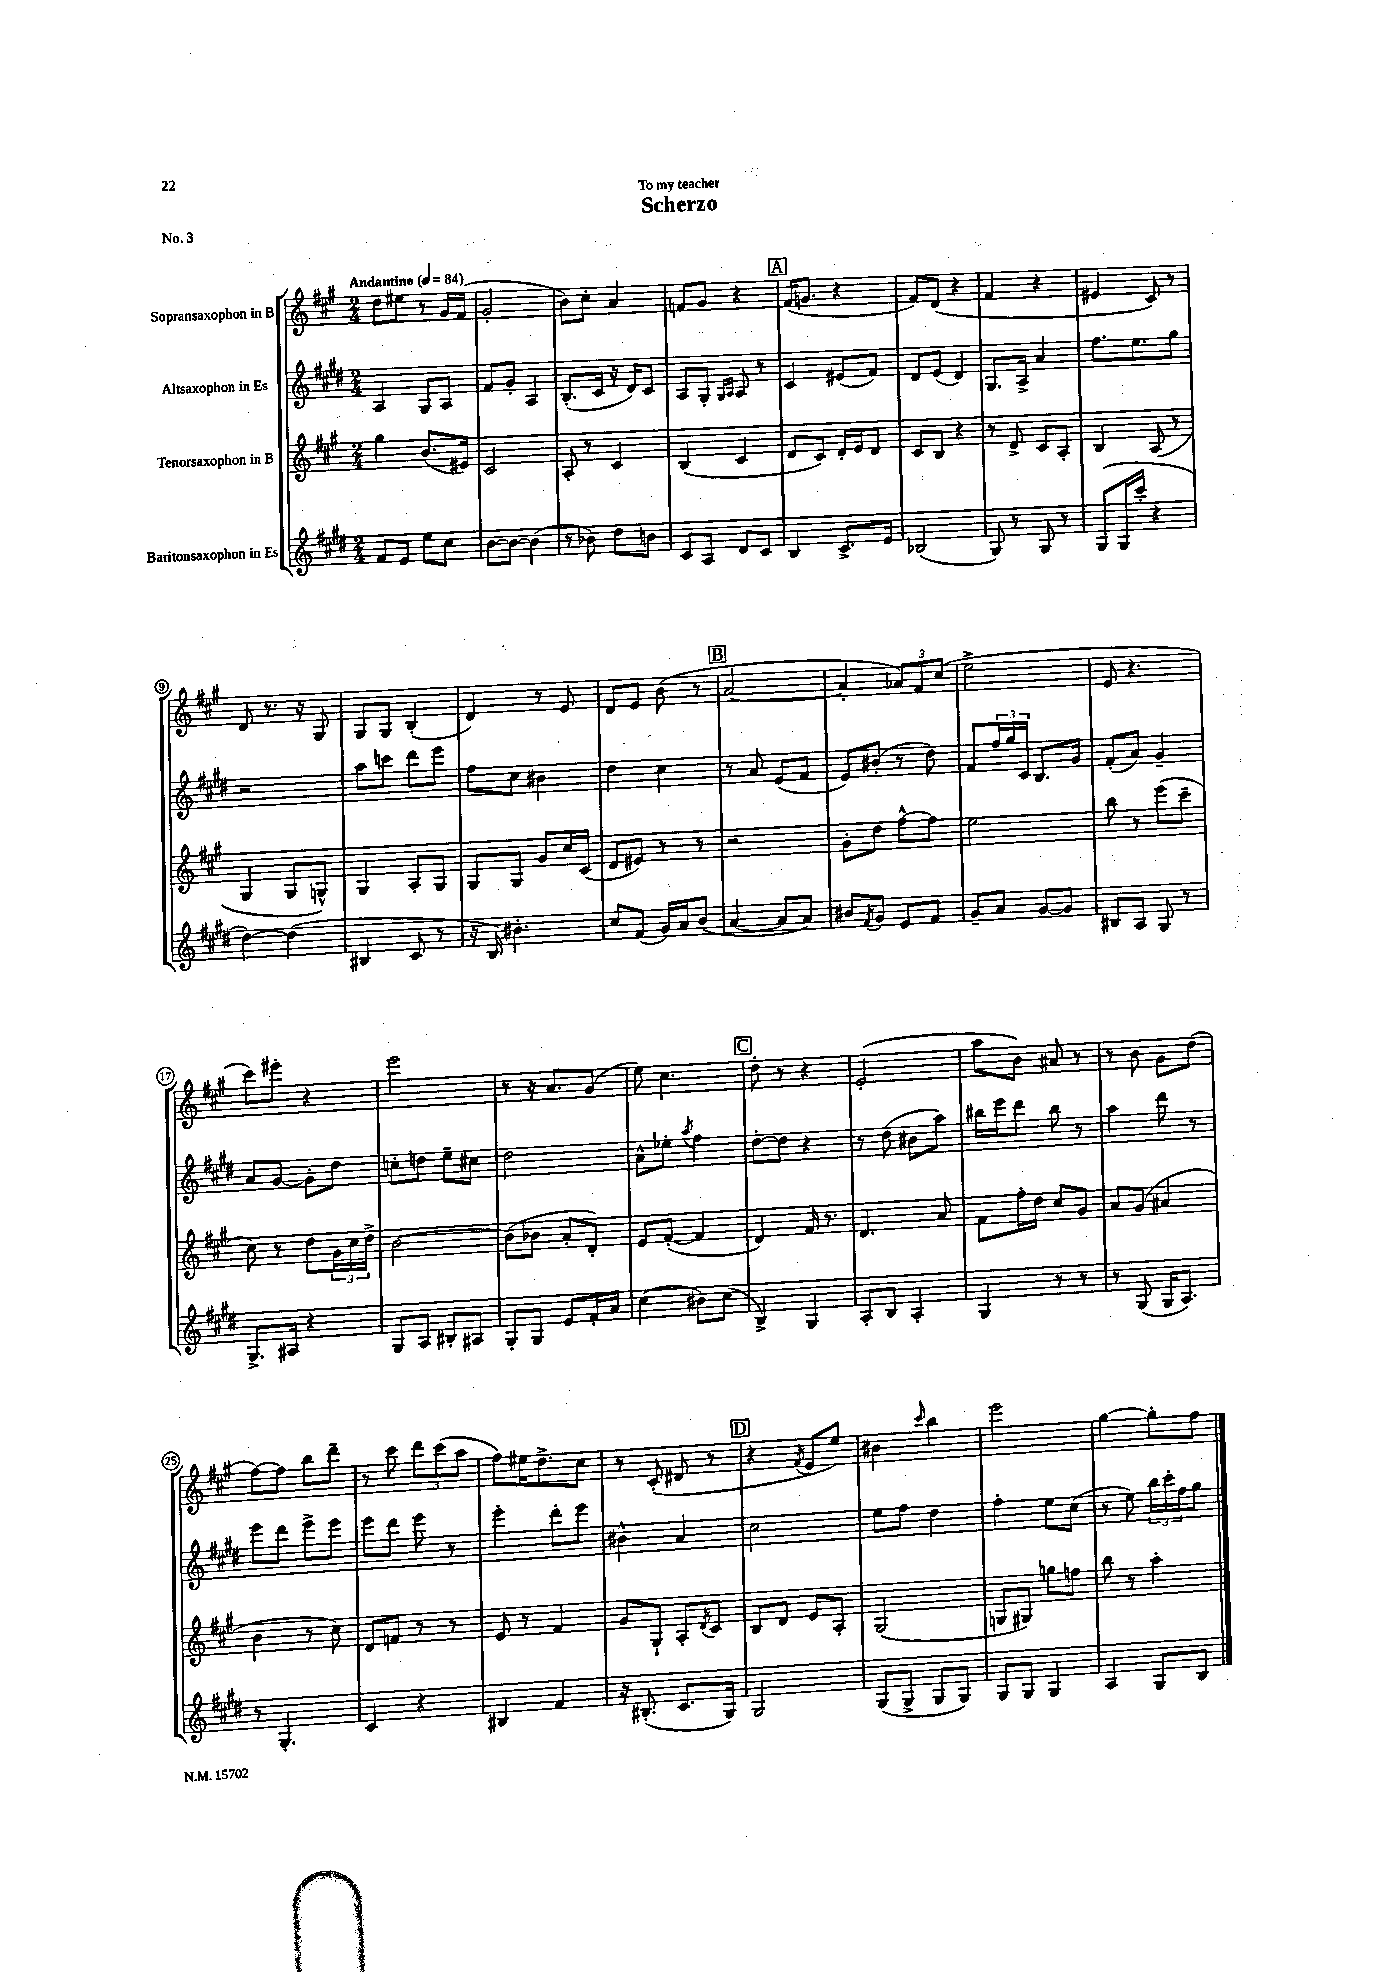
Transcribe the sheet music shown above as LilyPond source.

\header { title = "Scherzo" dedication = "To my teacher" piece = "No. 3" }
<<
\new StaffGroup <<
\new Staff = "s0" \with { instrumentName = "Sopransaxophon in B" } {
    \clef treble \key a \major \numericTimeSignature \time 2/4 \tempo "Andantino" 4 = 84
    d''8 eis''8 r8 gis'16 fis'16( |
    gis'2-. |
    b'8) cis''8-. a'4 |
    f'8 gis'8 r4 |
    \mark \markup { \box "A" } fis'16( g'8. r4 |
    fis'8) d'8( r4 |
    fis'4 r4 |
    eis'4 cis'8) r8 |
    d'8 r8. r16 gis8 |
    gis8 gis8 b4-.( |
    d'4) r8 e'8 |
    d'8 e'8 b'8( r8 |
    \mark \markup { \box "B" } a'2~ |
    a'4-. \tuplet 3/2 { aes'8) fis'8 cis''8( } |
    e''2-> |
    e'8 r4. |
    cis'''8) eis'''8-. r4 |
    e'''2 |
    r8 r16 a'8. gis'8( |
    e''8) cis''4. |
    \mark \markup { \box "C" } d''8-. r8 r4 |
    e'2-.( |
    a''8 b'8) ais'8 r8 |
    r8 b'8 gis'8 d''8( |
    fis''8~) fis''8 b''8 d'''8-- |
    r8 cis'''8 \tuplet 3/2 { d'''8 cis'''8( a''8 } |
    fis''8) eis''16 d''8.-> cis''8 |
    r8 cis'8-.( dis'8 r8 |
    \mark \markup { \box "D" } r4 \acciaccatura { fis'8 } e'8 e''8) |
    bis'4 \grace { cis'''16 } b''4 |
    e'''2 |
    gis''4~ gis''8-. fis''8 \bar "|." |
}
\new Staff = "s1" \with { instrumentName = "Altsaxophon in Es" } {
    \clef treble \key e \major \numericTimeSignature \time 2/4
    a4 gis8 a8 |
    fis'8 gis'8-. a4 |
    b8.-.( cis'16 r16 dis'16) cis'8 |
    a8 gis8-. \grace { gis16 a16 } a8 r8 |
    \mark \markup { \box "A" } cis'4 eis'8( fis'8) |
    dis'8 e'8( dis'4) |
    gis8. a16-> a'4 |
    fis''8. e''8. gis''8 |
    r2 |
    a''8 c'''8 dis'''8 e'''8 |
    fis''8 cis''8 bis'4 |
    dis''4 cis''4 |
    \mark \markup { \box "B" } r8 a'8 e'8( fis'8 |
    e'8) bis'8-.( r8 dis''8) |
    fis'8 \tuplet 3/2 { fis''16 gis''16 cis'16 } b8. gis'16 |
    fis'8-.( a'8) gis'4-- |
    a'8 gis'8~ gis'8-. dis''8 |
    c''8-. d''8 e''8-- cis''8 |
    dis''2 |
    a'8-^ ees''8-. \acciaccatura { a''8 } fis''4 |
    \mark \markup { \box "C" } dis''8~-. dis''8 r4 |
    r8 dis''8( bis'8 a''8) |
    bis''16 e'''16 dis'''8 bis''8 r8 |
    a''4 dis'''8 r8 |
    e'''8 dis'''8 e'''8-> e'''8 |
    e'''8 dis'''8 e'''8 r8 |
    e'''4-. dis'''8-. e'''8 |
    bis'4-^ a'4 |
    \mark \markup { \box "D" } cis''2 |
    e''8 fis''8 dis''4 |
    fis''4-. e''8 cis''8( |
    r8 e''8) \tuplet 3/2 { b''16 cis'''16-. fis''16 } gis''8 \bar "|." |
}
\new Staff = "s2" \with { instrumentName = "Tenorsaxophon in B" } {
    \clef treble \key a \major \numericTimeSignature \time 2/4
    gis''4 b'8.( eis'16) |
    cis'2 |
    a8-. r8 cis'4 |
    b4( cis'4 |
    \mark \markup { \box "A" } d'8 cis'8) d'16-. e'16 d'8 |
    cis'8 b8 r4 |
    r8 d'8-> cis'8 a8-. |
    b4 a8( r8 |
    gis4 gis8 g8-^) |
    gis4 a8-. gis8 |
    gis8 gis8 gis'8 cis''16 cis'16( |
    d'8 eis'8) r8 r8 |
    \mark \markup { \box "B" } r2 |
    gis'8-. d''8 fis''8~-^ fis''8 |
    e''2 |
    b''8 r8 e'''8( cis'''8-- |
    cis''8) r8 d''8 \tuplet 3/2 { gis'16 cis''16 d''16-> } |
    b'2~ |
    b'8( bes'8 a'8-. d'8-.) |
    e'8 fis'8~-.( fis'4 |
    \mark \markup { \box "C" } d'4) fis'16 r8. |
    d'4. a'8 |
    fis'8 fis''16-. d''16 cis''8 gis'8 |
    a'8 gis'8( ais'4 |
    b'4 r8 cis''8) |
    d'8 f'8 r8 r8 |
    e'8 r8 fis'4 |
    gis'8 gis8-! a8-. \acciaccatura { d'8 } cis'8 |
    \mark \markup { \box "D" } b8 d'8 e'8 a8-. |
    gis2( |
    g8 gis8) g''8 f''8 |
    b''8 r8 a''4-. \bar "|." |
}
\new Staff = "s3" \with { instrumentName = "Baritonsaxophon in Es" } {
    \clef treble \key e \major \numericTimeSignature \time 2/4
    fis'8 e'8 e''8 cis''8 |
    b'8~ b'8~ b'4( |
    r8 bes'8) dis''8 b'8 |
    cis'8 a8 dis'8 cis'8 |
    \mark \markup { \box "A" } b4 cis'8.-> e'16 |
    bes2( |
    gis8) r8 gis8 r8 |
    gis8( gis16 cis'''16-. r4 |
    dis''4~) dis''4( |
    bis4 cis'8 r8 |
    r16 b16) bis'4.-. |
    cis''8 fis'8( gis'16) a'16 b'8( |
    \mark \markup { \box "B" } a'4~ a'8 a'8) |
    bis'8 \acciaccatura { fis'8 } gis'8 e'8 fis'8 |
    gis'8-- a'8 gis'8~ gis'8 |
    bis8 a8 gis8 r8 |
    gis8.-> ais16 r4 |
    gis8 a8 bis8-. ais8 |
    gis8-. gis8 e'8 fis'16-. a'16 |
    cis''4( bis'8) cis''8( |
    \mark \markup { \box "C" } b4->) gis4 |
    a8-. b8 a4-. |
    gis4 r8 r8 |
    r8 gis8( gis16 a8.) |
    r8 gis4.-. |
    cis'4 r4 |
    bis4 fis'4 |
    r16 bis8.-.( cis'8. gis16) |
    \mark \markup { \box "D" } gis2 |
    gis8( gis8-> gis8 gis8) |
    gis8 gis8 gis4 |
    a4 gis8 b8 \bar "|." |
}
>>
>>
\layout { \context { \Score \override BarNumber.stencil = #(make-stencil-circler 0.1 0.3 ly:text-interface::print) } }
